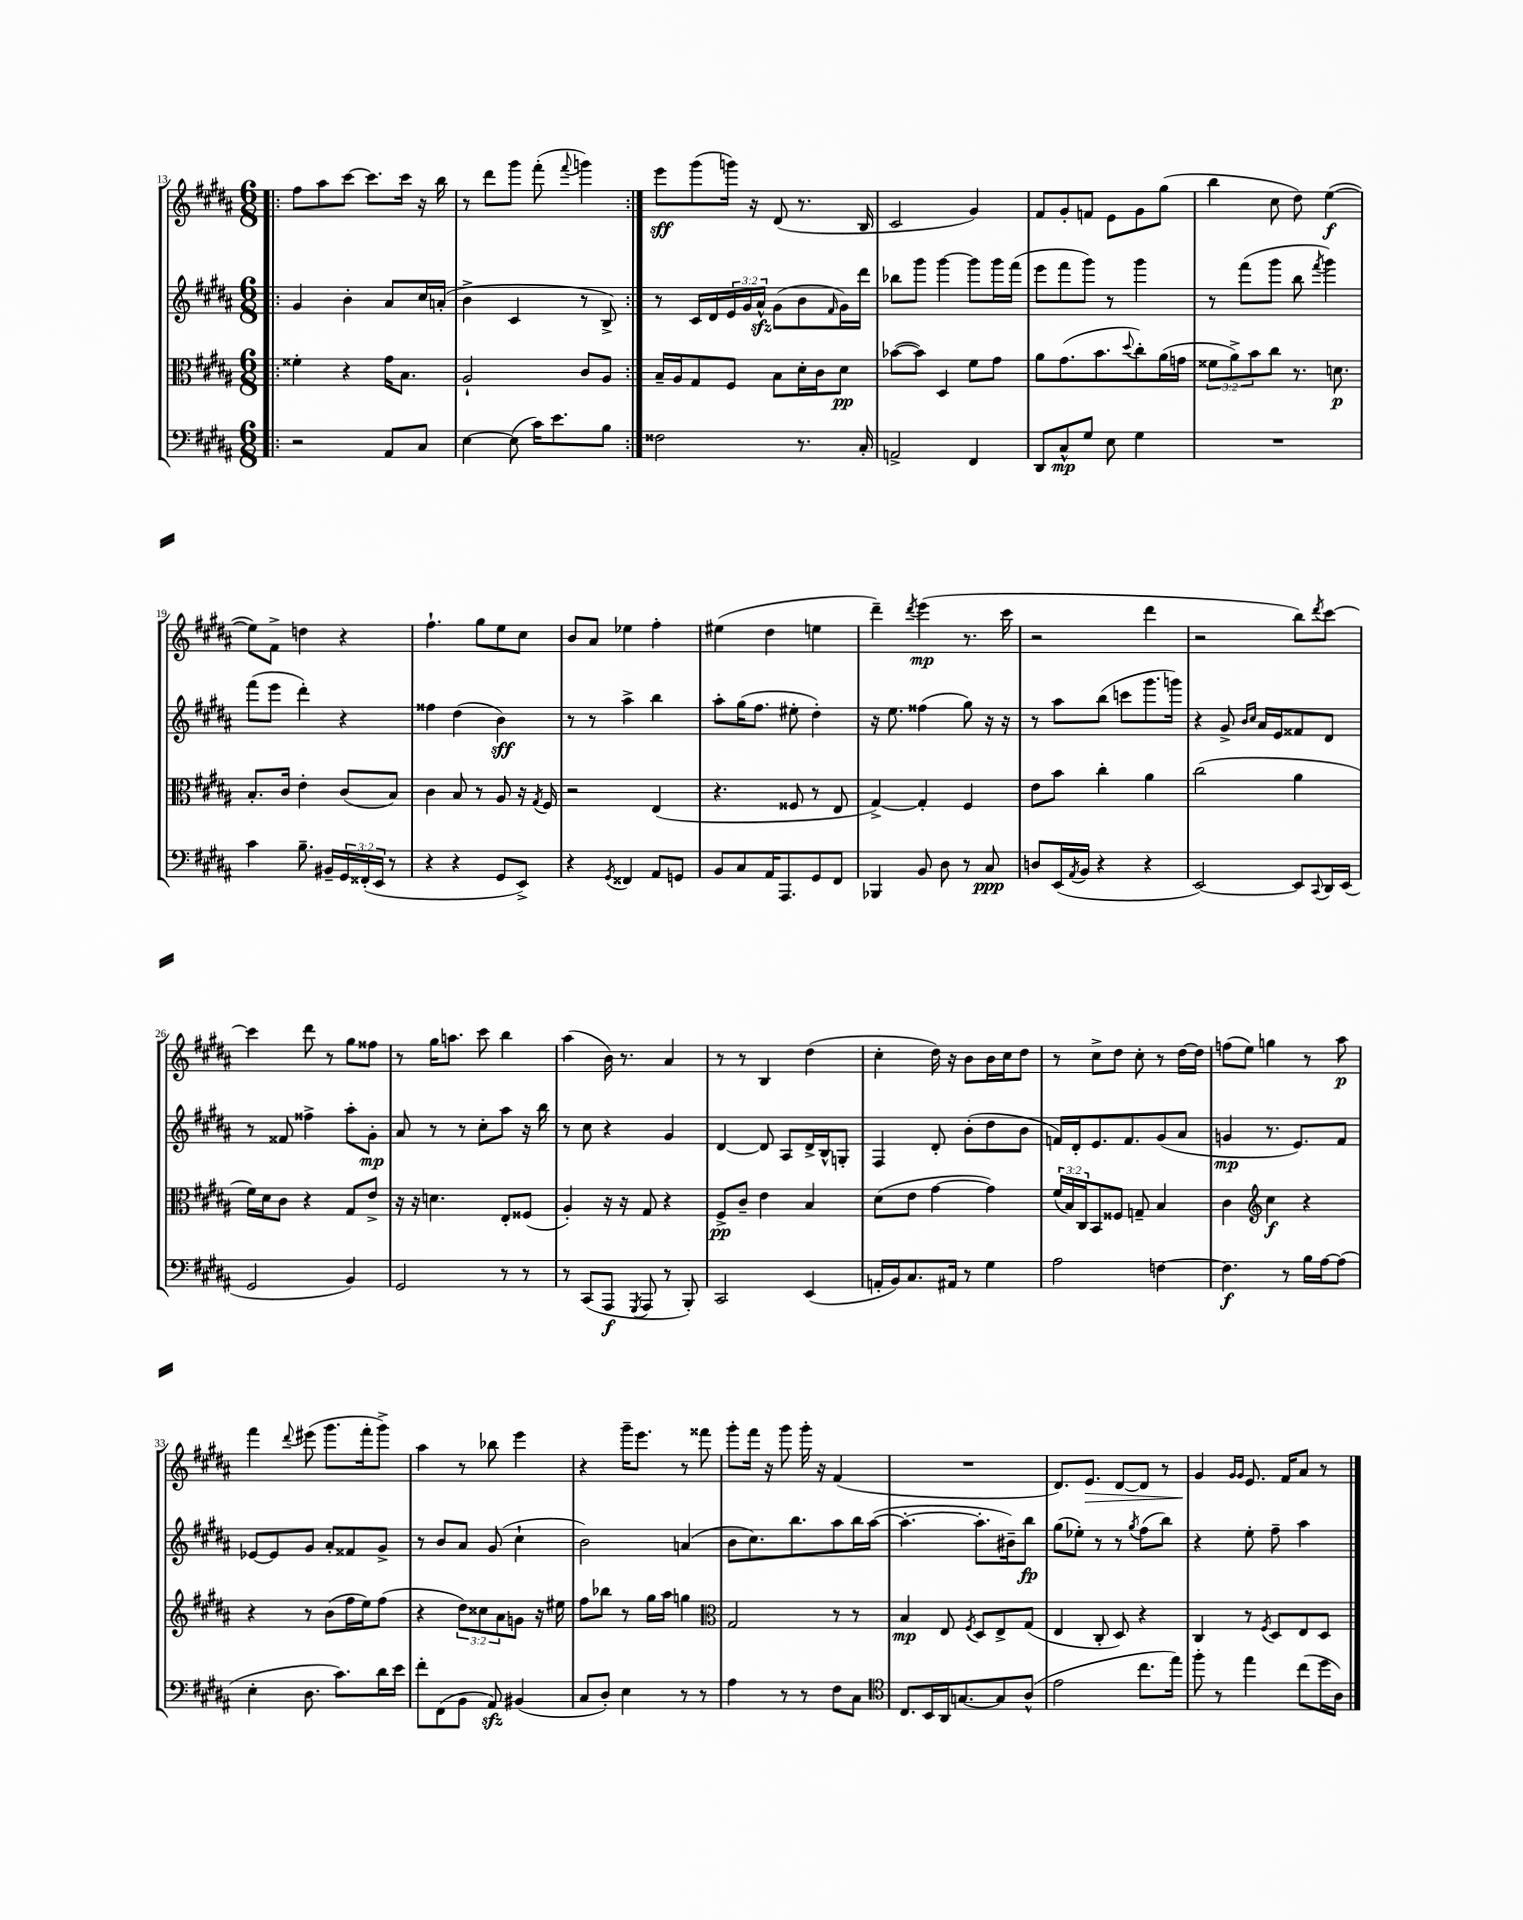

**kern	**dynam	**kern	**dynam	**kern	**dynam	**kern	**dynam
*part4	*part4	*part3	*part3	*part2	*part2	*part1	*part1
*staff4	*staff4	*staff3	*staff3	*staff2	*staff2	*staff1	*staff1
*clefF4	*	*clefC3	*	*clefG2	*	*clefG2	*
*k[f#c#g#d#a#]	*	*k[f#c#g#d#a#]	*	*k[f#c#g#d#a#]	*	*k[f#c#g#d#a#]	*
*M6/8	*	*M6/8	*	*M6/8	*	*M6/8	*
=13!|:	=13!|:	=13!|:	=13!|:	=13!|:	=13!|:	=13!|:	=13!|:
2r	.	4f##X'\	.	4g#/	.	8ff#\L	.
.	.	.	.	.	.	8aa#\	.
.	.	4r	.	4b'\	.	[8ccc#\J	.
.	.	.	.	.	.	8.ccc#\L]	.
8AA#/L	.	16g#\KL	.	8a#/L	.	.	.
.	.	8.B\J	.	.	.	16ccc#\Jk	.
8C#/J	.	.	.	16cc#/L	.	16r	.
.	.	.	.	(16an'/JJ	.	16bb\	.
=14	=14	=14	=14	=14	=14	=14	=14
[4E\	.	2A#`/	.	4b^\	.	8r	.
.	.	.	.	.	.	8ddd#\L	.
(8E\]	.	.	.	4c#/	.	8ggg#\J	.
16c#\KL)	.	.	.	.	.	(8fff#'\	.
8.e\	.	.	.	.	.	.	.
.	.	.	.	.	.	8qqfff#/	.
.	.	8c#/L	.	8r	.	4gggn\)	.
8B\J	.	8A#/J	.	8B^/)	.	.	.
=15:|!	=15:|!	=15:|!	=15:|!	=15:|!	=15:|!	=15:|!	=15:|!
2F##X\	.	16B~/LL	.	8r	.	8eee\L	sff
.	.	16A#/J	.	.	.	.	.
.	.	8G#/	.	16c#/LL	.	(8ggg#\	.
.	.	.	.	16d#/	.	.	.
.	.	8F#/J	.	24e/	.	16gggn\Jk)	.
.	.	.	.	24g#/	.	.	.
.	.	.	.	.	.	16r	.
.	.	.	.	24a#zz^^/JJ	.	.	.
.	.	8B\L	.	(8g#\L	.	(8d#/	.
8.r	.	16d#'\L	.	8b\	.	8.r	.
.	.	16c#\J	.	.	.	.	.
.	.	.	.	16qqf#/	.	.	.
.	.	8d#\J	pp	16g#\L)	.	.	.
16C#'/	.	.	.	16ddd#\JJ	.	16B/	.
=16	=16	=16	=16	=16	=16	=16	=16
2AAn^/	.	([8b-X\L	.	8bb-X\L	.	2c#/	.
.	.	8b-\J])	.	8ggg#\J	.	.	.
.	.	4D#/	.	[4ggg#\	.	.	.
4FF#/	.	8f#\L	.	8ggg#\L]	.	4g#/)	.
.	.	8g#\J	.	16ggg#\L	.	.	.
.	.	.	.	(16fff#\JJ	.	.	.
=17	=17	=17	=17	=17	=17	=17	=17
8DD#/L	.	8a#\L	.	8eee\L	.	8f#/L	.
8C#^^/	mp	(8.g#\	.	8fff#\	.	8g#'/	.
8G#/J	.	.	.	8ggg#\J)	.	8fn/J	.
.	.	8.b\	.	.	.	.	.
8E\	.	.	.	8r	.	8e\L	.
.	.	8qqdd#/	.	.	.	.	.
4G#\	.	8cc#'\)	.	4ggg#\	.	8g#\	.
.	.	(16a#\L	.	.	.	(8gg#\J	.
.	.	16gn\JJ	.	.	.	.	.
=18	=18	=18	=18	=18	=18	=18	=18
2.r	.	12f##X\L	.	8r	.	4bb\	.
.	.	12a#^\)	.	.	.	.	.
.	.	.	.	(8fff#\L	.	.	.
.	.	12b\	.	.	.	.	.
.	.	8cc#\J	.	8ggg#\J	.	8cc#\	.
.	.	8.r	.	8bb\	.	8dd#\)	.
.	.	.	.	8qfff#/	.	.	.
.	.	.	.	4ggg#\)	.	([4ee\	f
.	.	8.dn\	p	.	.	.	.
!!LO:LB:g=z
=19	=19	=19	=19	=19	=19	=19	=19
4c#\	.	8.B'/L	.	(8fff#\L	.	8ee\L])	.
.	.	.	.	8eee\J	.	8f#^\J	.
.	.	16c#/Jk	.	.	.	.	.
8.B~\	.	4e'\	.	4ddd#'\)	.	4ddn\	.
16BB#X~/LL	.	.	.	.	.	.	.
24GG#/	.	(8c#/L	.	4r	.	4r	.
(24FF##X'/	.	.	.	.	.	.	.
24EE/JJ	.	.	.	.	.	.	.
8r	.	8B/J)	.	.	.	.	.
=20	=20	=20	=20	=20	=20	=20	=20
4r	.	4c#\	.	4ff##X\	.	4.ff#`\	.
4r	.	8B/	.	(4dd#\	.	.	.
.	.	8r	.	.	.	8gg#\L	.
8GG#/L	.	8A#/	.	4b\)	sff	8ee\	.
8EE^/J)	.	16r	.	.	.	8cc#\J	.
.	.	8qG#/	.	.	.	.	.
.	.	16F#/	.	.	.	.	.
=21	=21	=21	=21	=21	=21	=21	=21
4r	.	2r	.	8r	.	8b/L	.
.	.	.	.	8r	.	8a#/J	.
8qGG#/	.	.	.	.	.	.	.
4FF##X/	.	.	.	4aa#^\	.	4ee-X\	.
8AA#/L	.	(4E/	.	4bb\	.	4ff#'\	.
8GGn/J	.	.	.	.	.	.	.
=22	=22	=22	=22	=22	=22	=22	=22
8BB/L	.	4.r	.	8aa#'\L	.	(4ee#X\	.
8C#/	.	.	.	(16gg#\K	.	.	.
.	.	.	.	8.ff#\J	.	.	.
16AA#/K	.	.	.	.	.	4dd#\	.
8.AAA#/	.	.	.	.	.	.	.
.	.	8F##X/	.	8ee#X'\	.	.	.
8GG#/	.	8r	.	4dd#'\)	.	4een\	.
8FF#/J	.	8E/	.	.	.	.	.
=23	=23	=23	=23	=23	=23	=23	=23
4BBB-X/	.	[4G#^/)	.	16r	.	4ddd#~\)	.
.	.	.	.	8.ee\	.	.	.
.	.	.	.	.	.	8qddd#/	.
8BB/	.	4G#'/]	.	(4ff##X\	.	(4eee\	mp
8D#\	.	.	.	.	.	.	.
8r	.	4F#/	.	8gg#\)	.	8.r	.
8C#/	ppp	.	.	16r	.	.	.
.	.	.	.	16r	.	16ccc#\	.
=24	=24	=24	=24	=24	=24	=24	=24
8Dn/L	.	8e\L	.	8r	.	2r	.
(16EE/L	.	8b\J	.	8aa#\L	.	.	.
8qAA#/	.	.	.	.	.	.	.
16BB/JJ	.	.	.	.	.	.	.
4r	.	4cc#'\	.	(8bb\J	.	.	.
.	.	.	.	8cccn\L	.	.	.
4r	.	4a#\	.	8.ggg#\	.	4ddd#\	.
.	.	.	.	16gggn\Jk)	.	.	.
=25	=25	=25	=25	=25	=25	=25	=25
[2EE/)	.	(2cc#\	.	4r	.	2r	.
.	.	.	.	8g#^/	.	.	.
.	.	.	.	16qqb/LL	.	.	.
.	.	.	.	16qqcc#/JJ	.	.	.
.	.	.	.	16a#/LL	.	.	.
.	.	.	.	16e/J	.	.	.
8EE/L]	.	4a#\	.	8f##X/	.	8bb\L)	.
8qqCC#/	.	.	.	.	.	8qddd#/	.
16DD#/L	.	.	.	8d#/J	.	[8ccc#\J	.
(16EE/JJ	.	.	.	.	.	.	.
!!LO:LB:g=z
=26	=26	=26	=26	=26	=26	=26	=26
2GG#/	.	16f#\LL)	.	8r	.	4ccc#\]	.
.	.	16d#\J	.	.	.	.	.
.	.	8c#\J	.	8f##X/	.	.	.
.	.	4r	.	4ff##X^\	.	8ddd#\	.
.	.	.	.	.	.	8r	.
4BB/)	.	8G#/L	.	8aa#'\L	.	8gg#\L	.
.	.	8e^/J	.	8g#'\J	mp	8ff##X\J	.
=27	=27	=27	=27	=27	=27	=27	=27
2GG#/	.	16r	.	8a#/	.	8r	.
.	.	16r	.	.	.	.	.
.	.	4.dn\	.	8r	.	16gg#\KL	.
.	.	.	.	.	.	8.aan\J	.
.	.	.	.	8r	.	.	.
.	.	.	.	8cc#'\L	.	8ccc#\	.
8r	.	8E'/L	.	8aa#\J	.	4bb\	.
8r	.	(8F##X/J	.	16r	.	.	.
.	.	.	.	16bb\	.	.	.
=28	=28	=28	=28	=28	=28	=28	=28
8r	.	4A#'/)	.	8r	.	(4aa#\	.
(8CC#/L	.	.	.	8cc#\	.	.	.
8AAA#/J	f	16r	.	4r	.	16b\)	.
.	.	16r	.	.	.	8.r	.
8qGGG#/	.	.	.	.	.	.	.
8AAA#/	.	8G#/	.	.	.	.	.
8r	.	4r	.	4g#/	.	4a#/	.
8BBB'/)	.	.	.	.	.	.	.
=29	=29	=29	=29	=29	=29	=29	=29
2CC#/	.	8F#^/L	pp	[4d#/	.	8r	.
.	.	8c#~/J	.	.	.	8r	.
.	.	4e\	.	8d#/]	.	4B/	.
.	.	.	.	8A#/L	.	.	.
(4EE/	.	4B/	.	16d#^/L	.	(4dd#\	.
.	.	.	.	16B^^/J	.	.	.
.	.	.	.	8Gn'/J	.	.	.
=30	=30	=30	=30	=30	=30	=30	=30
16AAn'/LL	.	(8d#\L	.	4F#/	.	4cc#'\	.
16BB/J)	.	.	.	.	.	.	.
8.C#/	.	8e\J	.	.	.	.	.
.	.	[4g#\	.	8d#'/	.	16dd#\)	.
16AA#X/Jk	.	.	.	.	.	16r	.
8r	.	.	.	(8b'\L	.	8b\L	.
4G#\	.	4g#\])	.	8dd#\	.	16b\L	.
.	.	.	.	.	.	16cc#\J	.
.	.	.	.	8b\J	.	8dd#\J	.
=31	=31	=31	=31	=31	=31	=31	=31
2A#\	.	(24f#/LL	.	16fn/LL)	.	8r	.
.	.	24B/)	.	.	.	.	.
.	.	.	.	16d#'/J	.	.	.
.	.	24C#/J	.	.	.	.	.
.	.	8BB/	.	8.e/	.	8cc#^\L	.
.	.	8F##X/J	.	.	.	8dd#\J	.
.	.	.	.	8.f/	.	.	.
.	.	8Gn~/	.	.	.	8cc#'\	.
[4Fn\	.	4B/	.	(8g#/	.	8r	.
.	.	.	.	8a#/J	.	[16dd#\LL	.
.	.	.	.	.	.	16dd#\JJ]	.
=32	=32	=32	=32	=32	=32	=32	=32
4.F\]	f	4c#\	.	4gn/	mp	(8ffn\L	.
.	.	.	.	.	.	8ee\J)	.
*	*	*clefG2	*	*	*	*	*
.	.	4cc#\	f	8.r	.	4ggn\	.
8r	.	.	.	.	.	.	.
.	.	.	.	8.e/L)	.	.	.
16B\LL	.	4r	.	.	.	8r	.
[16A#\J	.	.	.	.	.	.	.
(8A#\J]	.	.	.	8f#/J	.	8aa#\	p
!!LO:LB:g=z
=33	=33	=33	=33	=33	=33	=33	=33
4E'\	.	4r	.	[8e-X/L	.	4fff#\	.
.	.	.	.	8e-/]	.	.	.
.	.	.	.	.	.	8qqddd#/	.
8.D#\	.	8r	.	8g#/J	.	(8eee#X\	.
.	.	(8b\L	.	8a#'/L	.	8.ggg#\L	.
8.c#\L)	.	.	.	.	.	.	.
.	.	16ff#\L	.	8f##X/	.	.	.
.	.	16ee\J)	.	.	.	16fff#'\k	.
16d#\L	.	(8ff#\J	.	8g#^/J	.	8ggg#^\J)	.
16e\JJ	.	.	.	.	.	.	.
=34	=34	=34	=34	=34	=34	=34	=34
8f#'\L	.	4r	.	8r	.	4aa#\	.
(8FF#\	.	.	.	8b/L	.	.	.
8BB\J	.	12dd#\L)	.	8a#/J	.	8r	.
.	.	12cc##X\	.	.	.	.	.
8AA#zz/)	.	.	.	(8g#/	.	8bb-X\	.
.	.	12a#\	.	.	.	.	.
(4BB#X/	.	8gn\J	.	4cc#`\	.	4eee\	.
.	.	16r	.	.	.	.	.
.	.	16ee#X\	.	.	.	.	.
=35	=35	=35	=35	=35	=35	=35	=35
8C#/L	.	8ff#\L	.	2b\)	.	4r	.
8D#'/J)	.	8bb-X\J	.	.	.	.	.
4E\	.	8r	.	.	.	16ggg#~\KL	.
.	.	.	.	.	.	8.eee\J	.
.	.	16gg#\LL	.	.	.	.	.
.	.	16aa#\JJ	.	.	.	.	.
8r	.	4ggn\	.	(4an/	.	8r	.
8r	.	.	.	.	.	8fff##X\	.
=36	=36	=36	=36	=36	=36	=36	=36
*	*	*clefC3	*	*	*	*	*
4A#\	.	2G#/	.	8b\L	.	8ggg#'\L	.
.	.	.	.	8.cc#\)	.	16fff#\Jk	.
.	.	.	.	.	.	16r	.
8r	.	.	.	.	.	8ggg#\	.
.	.	.	.	8.bb\	.	.	.
8r	.	.	.	.	.	16ggg#'\	.
.	.	.	.	.	.	16r	.
8F#\L	.	8r	.	8aa#\	.	(4f#/	.
8C#\J	.	8r	.	16bb\L	.	.	.
.	.	.	.	([16aa#\JJ	.	.	.
=37	=37	=37	=37	=37	=37	=37	=37
*clefC4	*	*	*	*	*	*	*
8.C#/L	.	4B/	mp	4.aa#'\_	.	2.r	.
16BB/L	.	.	.	.	.	.	.
16AA#/J	.	8E/	.	.	.	.	.
[8.Gn/	.	.	.	.	.	.	.
.	.	8qF#/	.	.	.	.	.
.	.	8D#/L	.	8.aa#'\L]	.	.	.
8G/]	.	8E^/	.	.	.	.	.
.	.	.	.	16b#X~\k)	.	.	.
(8A#^^/J	.	(8G#/J	.	8bb\J	fp	.	.
=38	=38	=38	=38	=38	=38	=38	=38
2e\	.	4E/	.	(8gg#\L	.	8.d#/L)	.
.	.	.	.	8ee-X'\J)	.	.	.
!	!	!	!	!	!	!	!LO:HP:b
.	.	.	.	.	.	8.e/J	>
.	.	8C#'/	.	8r	.	.	.
.	.	8D#/)	.	8r	.	[8d#/L	.
.	.	.	.	8qgg#/	.	.	.
8.cc#\L	.	4r	.	(8ff#\L	.	8d#/J]	.
.	.	.	.	8bb\J)	.	8r	.
16ee\Jk)	.	.	.	.	.	.	.
=39	=39	=39	=39	=39	=39	=39	=39
8ff#'\	.	4C#/	.	4r	.	4g#/	.
8r	.	.	.	.	.	.	.
.	.	.	.	.	.	16qqg#/LL	.
.	.	.	.	.	.	16qqg#/JJ	.
4ee\	.	8r	.	8ee'\	.	8.e/	]
.	.	8qF#/	.	.	.	.	.
.	.	8D#/L	.	8ff#~\	.	.	.
.	.	.	.	.	.	16f#/KL	.
(8cc#\L	.	8E/	.	4aa#\	.	8a#/J	.
16dd#\L	.	8D#/J	.	.	.	8r	.
16A#\JJ)	.	.	.	.	.	.	.
==	==	==	==	==	==	==	==
*-	*-	*-	*-	*-	*-	*-	*-
